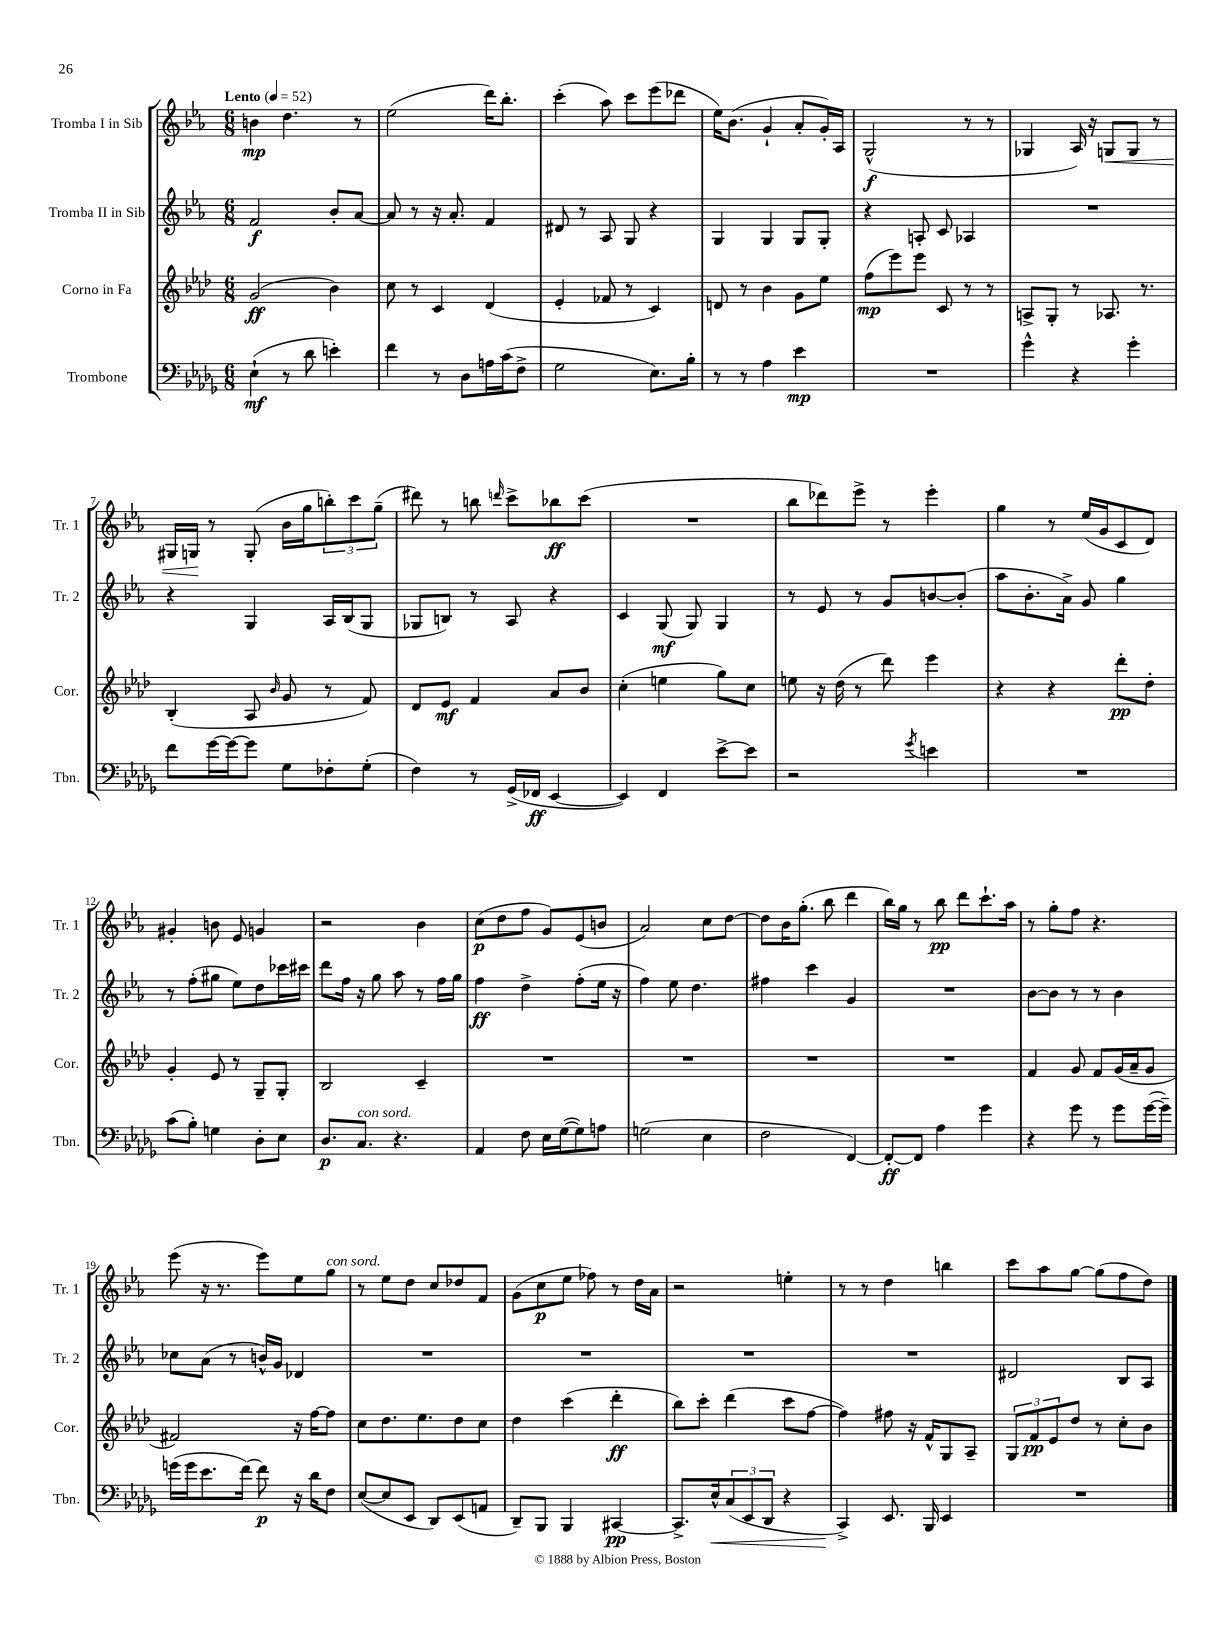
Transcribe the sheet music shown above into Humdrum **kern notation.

**kern	**dynam	**kern	**dynam	**kern	**dynam	**kern	**dynam
*part4	*part4	*part3	*part3	*part2	*part2	*part1	*part1
*staff4	*staff4	*staff3	*staff3	*staff2	*staff2	*staff1	*staff1
*I"Trombone	*	*I"Corno in Fa	*	*I"Tromba II in Sib	*	*I"Tromba I in Sib	*
*I'Tbn.	*	*I'Cor.	*	*I'Tr. 2	*	*I'Tr. 1	*
*clefF4	*	*clefG2	*	*clefG2	*	*clefG2	*
*k[b-e-a-d-g-]	*	*k[b-e-a-d-]	*	*k[b-e-a-]	*	*k[b-e-a-]	*
*M6/8	*	*M6/8	*	*M6/8	*	*M6/8	*
*MM52	*	*MM52	*	*MM52	*	*MM52	*
=1	=1	=1	=1	=1	=1	=1	=1
!	!	!	!	!	!	!LO:TX:a:B:t=Lento	!
(4E-`\	mf	(2g/	ff	2f/	f	4bn\	mp
8r	.	.	.	.	.	4.dd\	.
8d-\	.	.	.	.	.	.	.
4en'\)	.	4b-\)	.	8b-'/L	.	.	.
.	.	.	.	[8a-/J	.	8r	.
=2	=2	=2	=2	=2	=2	=2	=2
4f\	.	8cc\	.	8a-/]	.	(2ee-\	.
.	.	8r	.	8r	.	.	.
8r	.	4c/	.	16r	.	.	.
.	.	.	.	8.a-'/	.	.	.
8D-\L	.	.	.	.	.	.	.
16An\L	.	(4d-/	.	4f/	.	16ddd\KL)	.
(16c\J	.	.	.	.	.	8.bb-'\J	.
8F^\J	.	.	.	.	.	.	.
=3	=3	=3	=3	=3	=3	=3	=3
2G-\	.	4e-'/	.	8d#X/	.	(4ccc'\	.
.	.	.	.	8r	.	.	.
.	.	8f-X/	.	8A-/	.	8aa-\)	.
.	.	8r	.	8G/	.	8ccc\L	.
8.E-\L)	.	4c/)	.	4r	.	(8eee-\	.
.	.	.	.	.	.	8ddd-X\J	.
16B-'\Jk	.	.	.	.	.	.	.
=4	=4	=4	=4	=4	=4	=4	=4
8r	.	8dn/	.	4G/	.	16ee-\KL)	.
.	.	.	.	.	.	(8.b-\J	.
8r	.	8r	.	.	.	.	.
4A-\	.	4b-\	.	4G/	.	4g`/	.
4e-\	mp	8g\L	.	8G/L	.	8a-'/L	.
.	.	8ee-\J	.	8G'/J	.	16g'/L)	.
.	.	.	.	.	.	16A-/JJ	.
=5	=5	=5	=5	=5	=5	=5	=5
2.r	.	(8ff\L	mp	4r	.	(2G^^/	f
.	.	8eee-\)	.	.	.	.	.
.	.	8eee-\J	.	8An'/	.	.	.
.	.	8c/	.	8c/	.	.	.
.	.	8r	.	4A-X/	.	8r	.
.	.	8r	.	.	.	8r	.
=6	=6	=6	=6	=6	=6	=6	=6
4g-^^\	.	8An^/L	.	2.r	.	4G-X/	.
.	.	8G'/J	.	.	.	.	.
4r	.	8r	.	.	.	16A-/)	.
.	.	.	.	.	.	16r	.
!	!	!	!	!	!	!	!LO:HP:b
.	.	8.A-X/	.	.	.	8Gn/L	<
4g-'\	.	.	.	.	.	8G/J	.
.	.	8.r	.	.	.	.	.
.	.	.	.	.	.	8r	.
!!LO:LB:g=z
=7	=7	=7	=7	=7	=7	=7	=7
8f\L	.	(4B-'/	.	4r	.	16G#X/LL	.
.	.	.	.	.	.	16Gn/JJ	.
[16g-\L	.	.	.	.	.	8r	[
16g-\J_	.	.	.	.	.	.	.
8g-\J]	.	8A-/	.	4G/	.	(8G'/	.
.	.	16qqb-/	.	.	.	.	.
8G-\L	.	8g/	.	.	.	16b-\LL	.
.	.	.	.	.	.	16gg\J	.
8F-X'\	.	8r	.	16A-/LL	.	12bbn'\)	.
.	.	.	.	(16B-/J	.	.	.
.	.	.	.	.	.	12ccc\	.
(8G-'\J	.	8f/)	.	8G/J	.	.	.
.	.	.	.	.	.	(12gg~\J	.
=8	=8	=8	=8	=8	=8	=8	=8
4F\)	.	8d-/L	.	8G-X/L	.	8ddd#X\)	.
.	.	8e-/J	mf	8Bn/J)	.	8r	.
8r	.	4f/	.	8r	.	8bbn\	.
.	.	.	.	.	.	16qqdddn/	.
(16GG-^/LL	.	.	.	8A-/	.	8ccc^\L	.
16FF-X/JJ	ff	.	.	.	.	.	.
[4EE-/	.	8a-/L	.	4r	.	8bb-X\	ff
.	.	8b-/J	.	.	.	(8ccc\J	.
=9	=9	=9	=9	=9	=9	=9	=9
4EE-/])	.	(4cc'\	.	4c/	.	2.r	.
4FF/	.	4een\	.	(8G/	mf	.	.
.	.	.	.	8G/)	.	.	.
[8e-^\L	.	8gg\L)	.	4G/	.	.	.
8e-\J]	.	8cc\J	.	.	.	.	.
=10	=10	=10	=10	=10	=10	=10	=10
2r	.	8een\	.	8r	.	8bb-\L	.
.	.	16r	.	8e-/	.	8ddd-X\)	.
.	.	(16dd-\	.	.	.	.	.
.	.	8r	.	8r	.	8eee-^\J	.
.	.	8ddd-\)	.	8g/L	.	8r	.
8qg-/	.	.	.	.	.	.	.
4en\	.	4eee-\	.	[8bn/	.	4eee-'\	.
.	.	.	.	(8b'/J]	.	.	.
=11	=11	=11	=11	=11	=11	=11	=11
2.r	.	4r	.	8aa-\L	.	4gg\	.
.	.	.	.	8.b-'\	.	.	.
.	.	4r	.	.	.	8r	.
.	.	.	.	16a-^\Jk)	.	.	.
.	.	.	.	8g/	.	(16ee-/LL	.
.	.	.	.	.	.	16g/J	.
.	.	8ddd-'\L	pp	4gg\	.	8c/	.
.	.	8dd-'\J	.	.	.	8d/J)	.
!!LO:LB:g=z
=12	=12	=12	=12	=12	=12	=12	=12
(8c\L	.	4g'/	.	8r	.	4g#X'/	.
8B-'\J)	.	.	.	(8ff'\L	.	.	.
4Gn\	.	8e-/	.	8gg#X\J	.	8bn\	.
.	.	8r	.	8ee-\L)	.	8e-/	.
8D-'\L	.	8G~/L	.	8dd\	.	4gn/	.
8E-\J	.	8G'/J	.	16ccc-X\L	.	.	.
.	.	.	.	16ccc#X\JJ	.	.	.
=13	=13	=13	=13	=13	=13	=13	=13
8.D-/L	p	2B-/	.	8ddd\L	.	2r	.
.	.	.	.	16ff\Jk	.	.	.
!LO:TX:a:i:t=con sord.	!	!	!	!	!	!	!
8.C/J	.	.	.	16r	.	.	.
.	.	.	.	8gg\	.	.	.
4.r	.	.	.	8aa-\	.	.	.
.	.	4c~/	.	8r	.	4b-\	.
.	.	.	.	16ff\LL	.	.	.
.	.	.	.	16gg\JJ	.	.	.
=14	=14	=14	=14	=14	=14	=14	=14
4AA-/	.	2.r	.	4ff\	ff	(8cc\L	p
.	.	.	.	.	.	8dd\	.
8F\	.	.	.	4dd^\	.	8ff\J	.
16E-\LL	.	.	.	.	.	8g/L)	.
([16G-\J	.	.	.	.	.	.	.
8G-\])	.	.	.	(8ff'\L	.	(8e-/	.
8An\J	.	.	.	16ee-\Jk	.	8bn/J	.
.	.	.	.	16r	.	.	.
=15	=15	=15	=15	=15	=15	=15	=15
(2Gn\	.	2.r	.	4ff\)	.	2a-/)	.
.	.	.	.	8ee-\	.	.	.
.	.	.	.	4.dd\	.	.	.
4E-\	.	.	.	.	.	8cc\L	.
.	.	.	.	.	.	[8dd\J	.
=16	=16	=16	=16	=16	=16	=16	=16
2F\	.	2.r	.	4ff#X\	.	8dd\L]	.
.	.	.	.	.	.	16b-\K	.
.	.	.	.	.	.	(8.gg'\J	.
.	.	.	.	4ccc\	.	.	.
.	.	.	.	.	.	8bb-\	.
[4FF/)	.	.	.	4g/	.	4ddd\	.
=17	=17	=17	=17	=17	=17	=17	=17
8FF'/L_	ff	2.r	.	2.r	.	16bb-\LL)	.
.	.	.	.	.	.	16gg\JJ	.
8FF/J]	.	.	.	.	.	8r	.
4A-\	.	.	.	.	.	8bb-\	pp
.	.	.	.	.	.	8ddd\L	.
4g-\	.	.	.	.	.	8.ccc`\	.
.	.	.	.	.	.	16aa-\Jk	.
=18	=18	=18	=18	=18	=18	=18	=18
4r	.	4f/	.	[8b-\L	.	8r	.
.	.	.	.	8b-\J]	.	8gg'\L	.
8g-\	.	8g/	.	8r	.	8ff\J	.
8r	.	8f/L	.	8r	.	4.r	.
8g-\L	.	(16g/L	.	4b-\	.	.	.
.	.	16a-~/J	.	.	.	.	.
([16g-\L	.	8g/J	.	.	.	.	.
16g-~\JJ])	.	.	.	.	.	.	.
!!LO:LB:g=z
=19	=19	=19	=19	=19	=19	=19	=19
(16gn\LL	.	2f#X/)	.	8cc-X\L	.	(8eee-\	.
16g\J	.	.	.	.	.	.	.
8.e-\	.	.	.	(8a-\J	.	16r	.
.	.	.	.	.	.	8.r	.
.	.	.	.	8r	.	.	.
[16f\Jk)	.	.	.	.	.	.	.
8f\]	p	.	.	16bn^^/LL)	.	8eee-\L)	.
.	.	.	.	16g/JJ	.	.	.
16r	.	16r	.	4d-X/	.	8ee-\	.
16d-\KL	.	[16ff\KL	.	.	.	.	.
!	!	!	!	!	!	!LO:TX:a:i:t=con sord.	!
8F\J	.	8ff\J]	.	.	.	8gg\J	.
=20	=20	=20	=20	=20	=20	=20	=20
([8E-/L	.	8cc\L	.	2.r	.	8r	.
8E-/]	.	8.dd-\	.	.	.	8ee-\L	.
8EE-/J	.	.	.	.	.	8dd\J	.
.	.	8.ee-\	.	.	.	.	.
8DD-/L)	.	.	.	.	.	8cc/L	.
(8EE-/	.	8dd-\	.	.	.	8dd-X/	.
8AAn/J	.	8cc\J	.	.	.	8f/J	.
=21	=21	=21	=21	=21	=21	=21	=21
8DD-~/L)	.	4dd-\	.	2.r	.	(8g\L	.
8BBB-/J	.	.	.	.	.	8cc\	p
4BBB-/	.	(4ccc\	.	.	.	8ee-\J	.
.	.	.	.	.	.	8ff-X\)	.
[4CC#X/	pp	4ddd-'\	ff	.	.	8r	.
.	.	.	.	.	.	16dd\LL	.
.	.	.	.	.	.	16a-\JJ	.
=22	=22	=22	=22	=22	=22	=22	=22
8.CC#^/L]	.	8bb-\L)	.	2.r	.	2r	.
.	.	8ccc'\J	.	.	.	.	.
!	!LO:HP:b	!	!	!	!	!	!
16E-^^/k	<	.	.	.	.	.	.
(12C/	.	(4ddd-\	.	.	.	.	.
12EE-/	.	.	.	.	.	.	.
12DD-/J	.	.	.	.	.	.	.
4r	.	8ccc\L	.	.	.	4een'\	.
.	.	[8ff\J	.	.	.	.	.
=23	=23	=23	=23	=23	=23	=23	=23
4CC^/)	.	4ff\])	.	2.r	.	8r	.
.	.	.	.	.	.	8r	.
8.EE-/	[	8ff#X\	.	.	.	4dd\	.
.	.	16r	.	.	.	.	.
16BBB-/	.	16f^^/KL	.	.	.	.	.
4EE-/	.	8G/	.	.	.	4bbn\	.
.	.	8A-~/J	.	.	.	.	.
=24	=24	=24	=24	=24	=24	=24	=24
2.r	.	12G/L	.	2d#X/	.	8ccc\L	.
.	.	12f/	pp	.	.	.	.
.	.	.	.	.	.	8aa-\	.
.	.	12e-/	.	.	.	.	.
.	.	8dd-/J	.	.	.	[8gg\J	.
.	.	8r	.	.	.	(8gg\L]	.
.	.	8cc'\L	.	8B-/L	.	8ff\	.
.	.	8b-\J	.	8A-/J	.	8dd\J)	.
==	==	==	==	==	==	==	==
*-	*-	*-	*-	*-	*-	*-	*-
